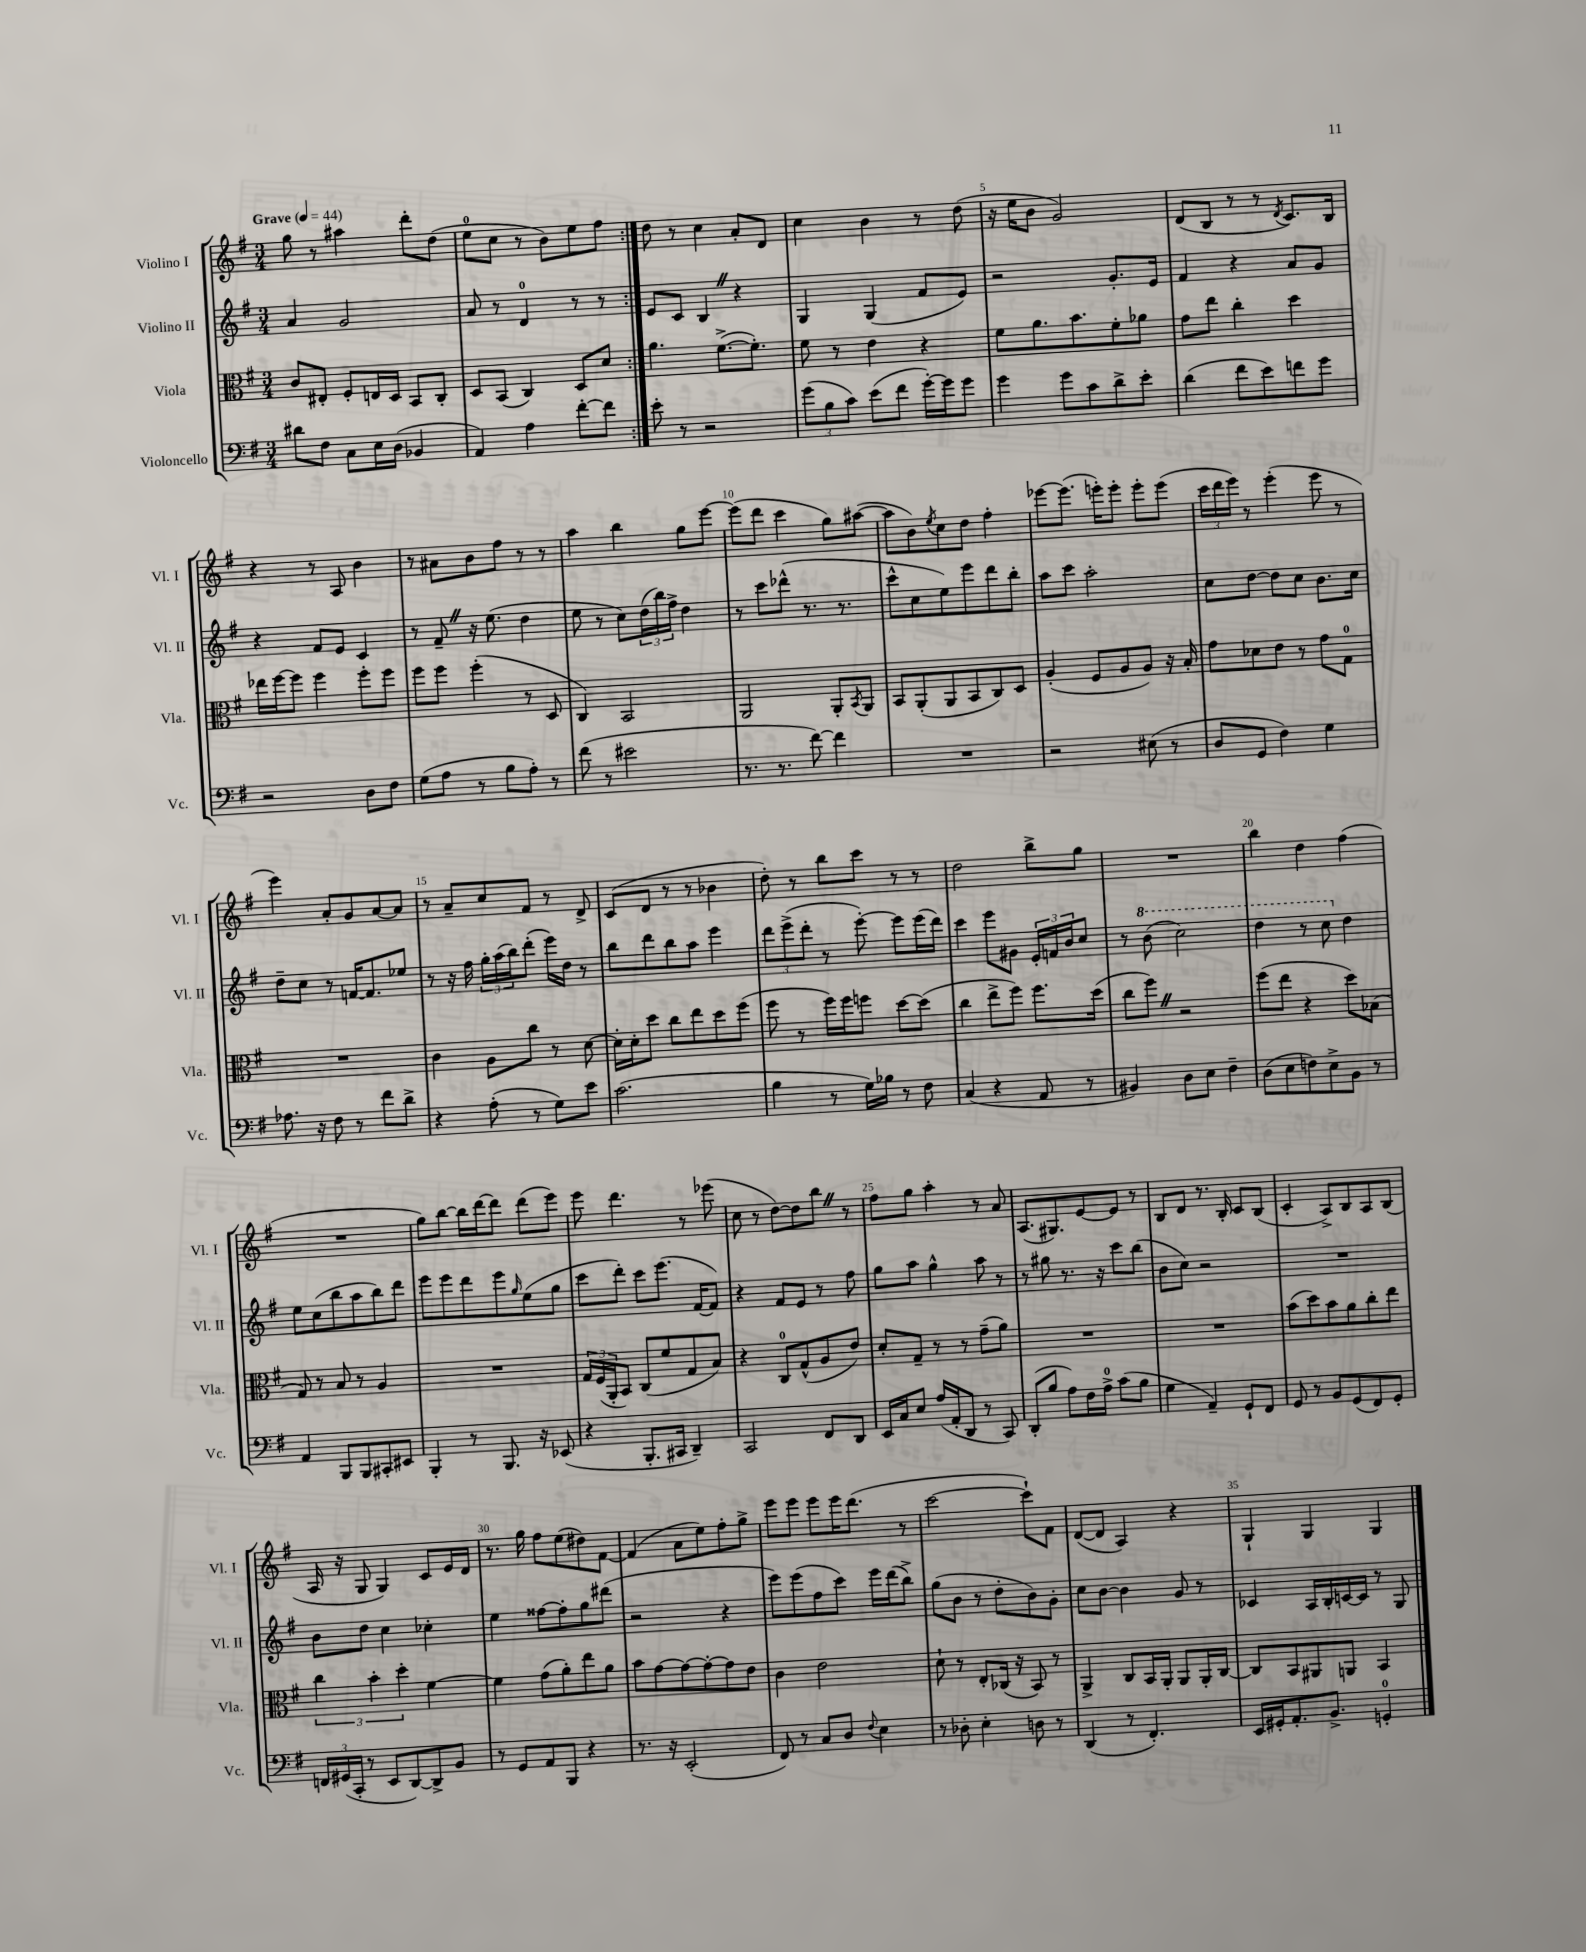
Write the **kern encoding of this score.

**kern	**kern	**kern	**kern
*staff4	*staff3	*staff2	*staff1
*clefF4	*clefC3	*clefG2	*clefG2
*k[f#]	*k[f#]	*k[f#]	*k[f#]
*M3/4	*M3/4	*M3/4	*M3/4
*MM44	*MM44	*MM44	*MM44
8d#	8c	4a	8gg
8F#	8E#'	.	8r
8C	8F#'	2g	4aa#
16E	16E	.	.
(16D	16D	.	.
4BB-	8BB	.	8ddd'
.	8C'	.	(8dd
=	=	=	=
4AA)	8D	8a	8ee
.	(8BB	8r	8cc
4A	4C)	4d	8r
.	.	.	8b)
[8f#'	8D	8r	8ee
8f#]	8d	8r	8ff#
=:|!	=:|!	=:|!	=:|!
8e'	4.a	8e	8dd
8r	.	8c	8r
2r	.	4B	4cc
.	([8.f#^	.	.
.	.	4r	8a'
.	8.f#'])	.	.
.	.	.	8d
=	=	=	=
(12g	8f#	4G	4cc
12B	.	.	.
.	8r	.	.
12c)	.	.	.
(8e	4e	(4G	4b
8f#	.	.	.
[16g')	4r	8f#	8r
16g]	.	.	.
8g	.	8e)	(8dd
=	=	=	=
4g	8f#	2r	16r
.	.	.	16ee
.	8.a	.	8b
8g	.	.	2g)
.	8.b	.	.
8c	.	.	.
8d^	8f#'	8.g'	.
8e'	8a-	.	.
.	.	16e	.
=	=	=	=
(4d	8g	4f#	(8d
.	8ee	.	8B
8f#	4cc'	4r	8r
8e)	.	.	8r
.	.	.	8qd
8f	4dd	8a	8.c)
8g	.	8g	.
.	.	.	16B
=	=	=	=
2r	16ee-	4r	4r
.	[16ff#	.	.
.	8ff#]	.	.
.	4ff#	8f#	8r
.	.	8e	8A
8D	8ff#'	4c	4b
8F#	8ff#	.	.
=	=	=	=
(8G	8ff#	8r	8r
8A	8ff#	8f#~	8a#
8r	(4ff#'	16r	8b
.	.	(8.ee	.
8B	.	.	8ff#
8A')	8r	4dd	8r
8r	8D	.	8r
=	=	=	=
(8f#	4C)	8ee	4aa
8r	.	8r	.
2e#	2BB	8cc)	4bb
.	.	(24dd	.
.	.	24bb)	.
.	.	24ff#^	.
.	.	4dd	8gg
.	.	.	[8eee
=	=	=	=
8.r	2AA	8r	(8eee]
.	.	8ccc	8ddd
8.r	.	.	.
.	.	(8ddd-^^	4ccc
[8f#)	.	8.r	.
4f#]	8AA'	.	8gg)
.	.	8.r	.
.	8qBB	.	.
.	8AA	.	([8aa#
=	=	=	=
2.r	8BB	8ccc^^	8aa#]
.	(8AA'	8cc	8b)
.	.	.	8qee
.	8AA	8ee)	8cc
.	8BB	8eee	8dd
.	8C)	8ddd	4ff#'
.	8D	8bb'	.
=	=	=	=
2r	(4A'	8aa	[8eee-
.	.	8ccc	(8.eee-]
.	8F#	2aa'	.
.	.	.	16eee')
.	8A	.	8eee'
(8E#	8A)	.	8eee'
8r	16r	.	(8eee
.	16B'	.	.
=	=	=	=
8D	8g	8cc	24ccc
.	.	.	24ddd
.	.	.	24eee)
8GG	8d-	[8dd	8r
4F#)	8e	8dd]	(4eee'
.	8r	8cc	.
4G	8g	8.b	8eee
.	8G	.	8r
.	.	16cc	.
=	=	=	=
8.A-	2.r	8dd~	4eee)
.	.	8cc	.
16r	.	.	.
8F#	.	8r	8a'
8r	.	[16f	8g
.	.	8.f]	.
8f#	.	.	[8a
8d^	.	8ee-	8a]
=	=	=	=
4r	4c	8r	8r
.	.	16r	8a~
.	.	16ff#	.
(8A'	8A	24gg'	8cc
.	.	(24aa	.
.	.	24bb)	.
8r	8cc	(8ddd'	8f#
8G)	8r	16eee)	8r
.	.	16dd	.
8e	[8d	8r	8d^
=	=	=	=
(2.c	16d']	8bb	(8c
.	16d'	.	.
.	8dd	8ddd	8d
.	8cc	8bb	8r
.	8ee	8aa	8r
.	8dd	4eee	4b-
.	(8ff#	.	.
=	=	=	=
4B	8ff#	12ddd	8dd')
.	.	(12eee^	.
.	8r	.	8r
.	.	12ddd'	.
8r	16ff#)	8r	8bb
.	16ff#	.	.
16G)	8ff	[8eee')	8ccc
16B-	.	.	.
8r	[8dd	8eee]	8r
8F#	(8dd]	(16eee	8r
.	.	16ddd)	.
=	=	=	=
(4C	4cc	4ccc	2dd
4r	8ee^	8eee	.
.	8ff#)	8g#	.
8AA	8.ff#	24e'	8bb^
.	.	24f	.
.	.	24b	.
8r	.	8cc	8gg
.	(16dd	.	.
=	=	=	=
4BB#)	8cc	8r	2.r
.	8ff#)	(8bb	.
8D	2r	2ccc)	.
8E	.	.	.
4F#~	.	.	.
=	=	=	=
(8D	(8ff#	4ddd	4bb
8E	8ee	.	.
8F)	4r	8r	4dd
8E^	.	8ccc	.
8BB	8dd)	4dd	(4ff#
8r	(8B-	.	.
=	=	=	=
4AA	8G)	8ee	2.r
.	8r	(8cc	.
8BBB	8B	8bb	.
8BBB	8r	8aa	.
8CC#'	4A	8bb)	.
8EE#	.	8ddd	.
=	=	=	=
4BBB'	2.r	8eee	8gg)
.	.	8eee	[8bb
8r	.	8ddd	16bb]
.	.	.	[16ddd
8.BBB	.	8eee	8ddd]
.	.	16qqgg	.
.	.	(8ee	(8ddd
16r	.	.	.
(8EE-	.	8gg	8eee)
=	=	=	=
4r	24G	8ccc	8eee
.	(24F#	.	.
.	24AA'	.	.
.	8BB)	8ddd')	4.ddd
8.BBB'	(8C	8ccc	.
.	8f#	(8.eee	.
16CC#	.	.	.
4DD~)	8G	.	8r
.	.	[16f#	.
.	8B)	8f#])	(8eee-
=	=	=	=
2CC	4r	4r	8cc
.	.	.	8r
.	8C	8f#	[8dd)
.	(8G^^	8e	8dd]
8FF#	8A	8r	8bb
8DD	8e)	8ff#	8r
=	=	=	=
16EE	8d'	8gg	8ff#
16C	.	.	.
8E	8G~	8aa	8gg
(16A	8r	4gg^^	4aa'
16AA'	.	.	.
8DD	8r	.	.
8r	(8g~	8aa	8r
8CC)	8a)	8r	8a
=	=	=	=
(8DD'	2.r	8r	(8.A
8B	.	8gg#	.
.	.	.	8.G#)
8A)	.	8.r	.
16F#	.	.	[8e
16A^	.	16r	.
(8c	.	8ccc	8e]
8B	.	(8bb	8r
=	=	=	=
4G	2.r	8b	8B
.	.	8cc)	8d
4AA~)	.	2r	8.r
.	.	.	16B'
8GG`	.	.	8c
8FF#	.	.	(8B
=	=	=	=
8GG	(8b	2.r	4c'
8r	8dd)	.	.
8BB	8b	.	8A^)
(8GG	8a	.	8B
8FF#)	8cc'	.	8A
8GG'	8ee	.	(8B
=	=	=	=
24FF	6cc	8b	16A
(24GG#	.	.	.
.	.	.	16r
24CC'	.	.	.
8r	.	8dd	8G
.	6b'	.	.
8EE	.	4cc	4G)
.	6dd'	.	.
[8DD)	.	.	.
8DD^]	[4f#	4cc-'	8c
8BB	.	.	16e
.	.	.	16d
=	=	=	=
8r	4f#]	4ee	8.r
8GG	.	.	.
.	.	.	16gg
8AA	(8g	[8ff##	8ff#
8BBB	8a')	8ff##']	(8ee
4r	8ee	8gg	8dd#)
.	8a	(8ddd#	[8f#
=	=	=	=
8.r	8b	2r	(4f#]
.	[8g	.	.
16r	.	.	.
(2EE'	8g_	.	8a
.	8g'_	.	8ee)
.	8g]	4r	8ff#'
.	8e	.	8gg^
=	=	=	=
8FF#)	4c	8eee)	8eee
8r	.	(8eee	8eee
8C	2e	8ff#	8eee
8D	.	8ccc)	16eee
.	.	.	(8.ddd
8qqF#	.	.	.
4E	.	16eee	.
.	.	(16ddd	.
.	.	8bb^)	8r
=	=	=	=
8r	8d`	(8gg	[2ccc
8D-'	8r	8b	.
4E'	8E'	8r	.
.	(16C-	8dd'	.
.	16r	.	.
8D	8BB)	8b)	8ccc`])
8r	8r	8g'	8f#
=	=	=	=
(4DD	4AA^	8cc	([8d
.	.	[8b	8d]
8r	8C	4b]	4A)
4.FF#')	16BB	.	.
.	16AA'	.	.
.	8AA	8g	4r
.	16AA'	8r	.
.	[16C	.	.
=	=	=	=
16EE	8C]	4c-	4G`
16GG#'	.	.	.
8.AA'	8BB	.	.
.	8AA#	16A	4G
8.BB^	.	16B'	.
.	8AA	[16c	.
.	.	16c]	.
4GG'	4BB	8r	4G
.	.	8G	.
==	==	==	==
*-	*-	*-	*-
